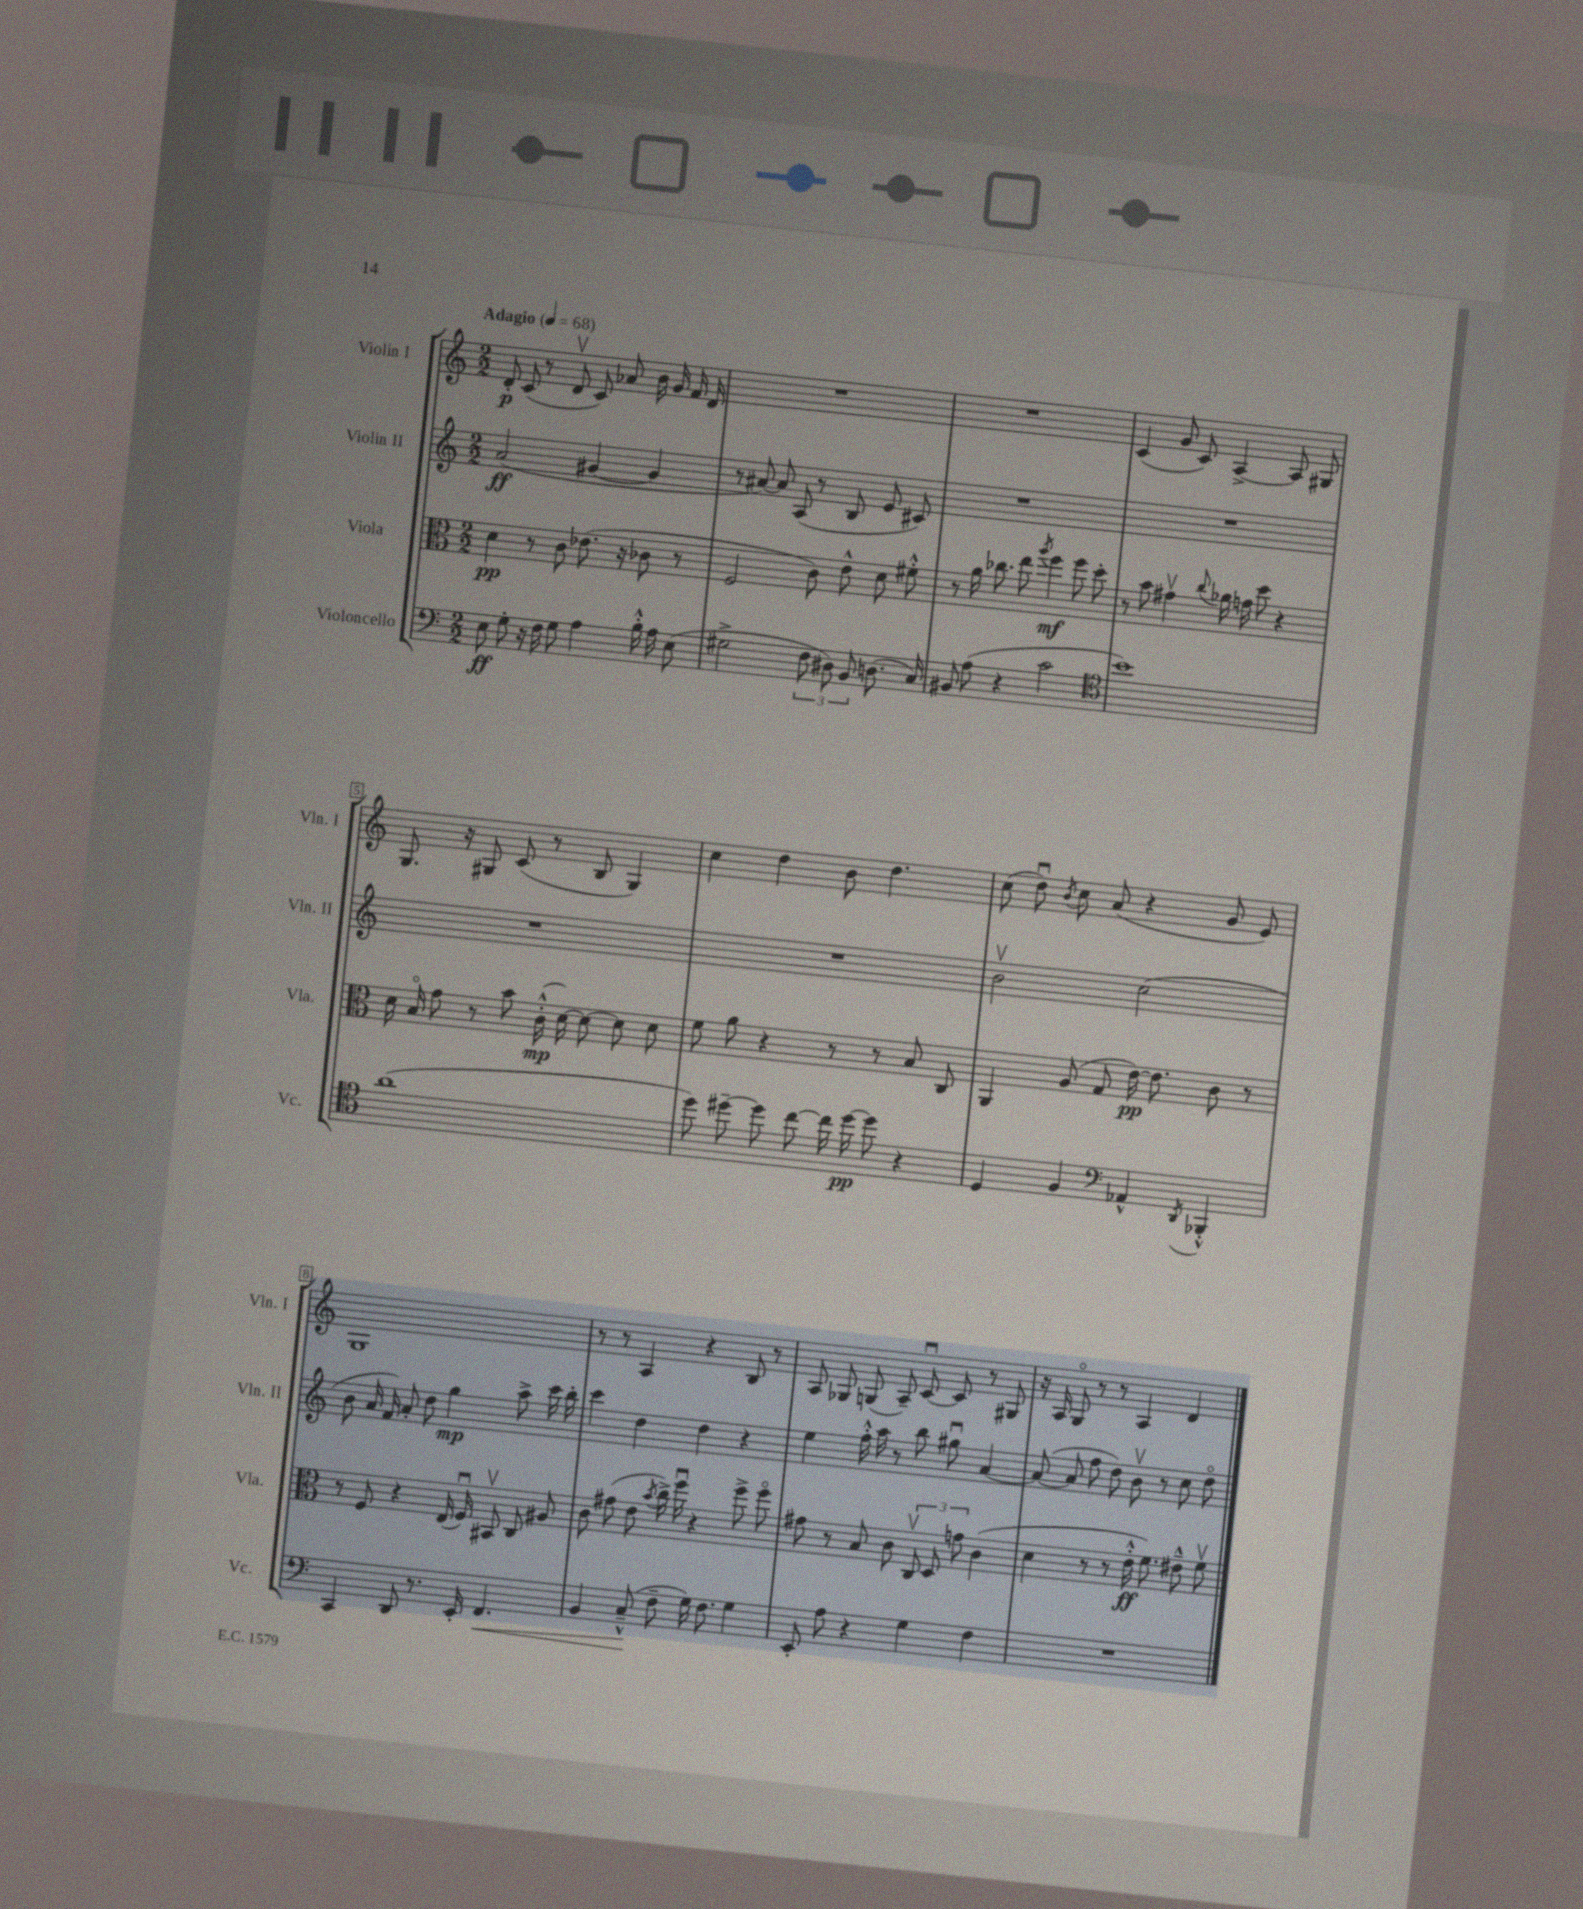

**kern	**kern	**kern	**kern
*staff4	*staff3	*staff2	*staff1
*clefF4	*clefC3	*clefG2	*clefG2
*k[]	*k[]	*k[]	*k[]
*M2/2	*M2/2	*M2/2	*M2/2
*MM68	*MM68	*MM68	*MM68
8E	4d	(2a	8d'
8G'	.	.	(8c
16r	8r	.	8r
16F	.	.	.
8G	8c	.	8dv
4A	(8.e-	[4g#	8c)
.	.	.	8a-
.	16r	.	.
16B'^^	8c-	4g#]	16b
16A	.	.	16g
(8E	8r	.	16f
.	.	.	16d
=	=	=	=
2G#^	2F	8r	1r
.	.	[8a#)	.
.	.	8a#]	.
.	.	(8A	.
12F	8c)	8r	.
12D#)	.	.	.
.	8e^^	8B	.
12BB	.	.	.
(8.D	8d	8e	.
.	8f#'^^	8c#)	.
16C)	.	.	.
=	=	=	=
8BB#	8r	1r	1r
(8A	16a	.	.
.	8.cc-	.	.
4r	.	.	.
.	8ee	.	.
.	8qaa	.	.
2c	4ff	.	.
.	8ff	.	.
.	8dd'	.	.
=	=	=	=
*clefC4	*	*	*
1b)	8r	1r	(4c
.	8b	.	.
.	4g#v	.	8g
.	.	.	8c)
.	8qqcc	.	.
.	16a-	.	[4A^
.	16g	.	.
.	8dd	.	.
.	4r	.	8A]
.	.	.	8G#
=	=	=	=
(1a	16d	1r	8.G
.	16Bo	.	.
.	8g	.	.
.	.	.	16r
.	8r	.	8G#
.	8b	.	(8c
.	(16c'^^	.	8r
.	[16d)	.	.
.	8d_	.	8B
.	8d]	.	4G#)
.	8d	.	.
=	=	=	=
8dd)	8f	1r	4cc
[8dd#~	8a	.	.
8dd#]	4r	.	4dd
[8cc	.	.	.
16cc]	8r	.	8b
[16dd#	.	.	.
8dd#]	8r	.	4.dd
4r	8B	.	.
.	8C	.	.
=	=	=	=
4D	4AA	2bv	(8cc
.	.	.	8ddu)
.	.	.	8qb
4F	(8A	.	8cc
.	8G	.	(8a
*clefF4	*	*	*
4AA-^^	[16e)	(2cc	4r
.	8.e]	.	.
8qDD	.	.	.
4BBB-'^^	8c	.	8g
.	8r	.	8e)
=	=	=	=
4CC	8r	8b	1G
.	8F	16a	.
.	.	16f)	.
8DD	4r	8a'	.
8.r	.	8dd	.
.	(16E	4gg	.
16EE'	16Fu)	.	.
4.FF	8BB#v	.	.
.	8C	8aa^	.
.	8A#	16ccc	.
.	.	16bb'	.
=	=	=	=
4BB	8c	4ccc	8r
.	(8g#	.	8r
(8C~^^	8e	4dd	4A
.	8qb	.	.
8F~	16cc^)	.	.
.	16ffu	.	.
16G)	4r	4dd	4r
8.F	.	.	.
4G	8ff^	4r	8B
.	8ffo	.	8r
=	=	=	=
8EE'	8g#	4ee	8A
8A	8r	.	8G-
4r	8B	16ff'^^	(8G
.	.	16aa	.
.	8c	8r	8A~)
4G	12Cv	8bb	[8cu
.	12D	.	.
.	.	8gg#u	8c]
.	12g	.	.
4F	(4c	[4a	8r
.	.	.	8G#
=	=	=	=
1r	4d	(8a_	16r
.	.	.	16A
.	.	8a]	8Go
.	8r	8ff	8r
.	8r	8dd)	8r
.	16e'^^	8bv	4A
.	8.f)	.	.
.	.	8r	.
.	8e#~^^	8cc	4d
.	8fv	8ddo	.
==	==	==	==
*-	*-	*-	*-
